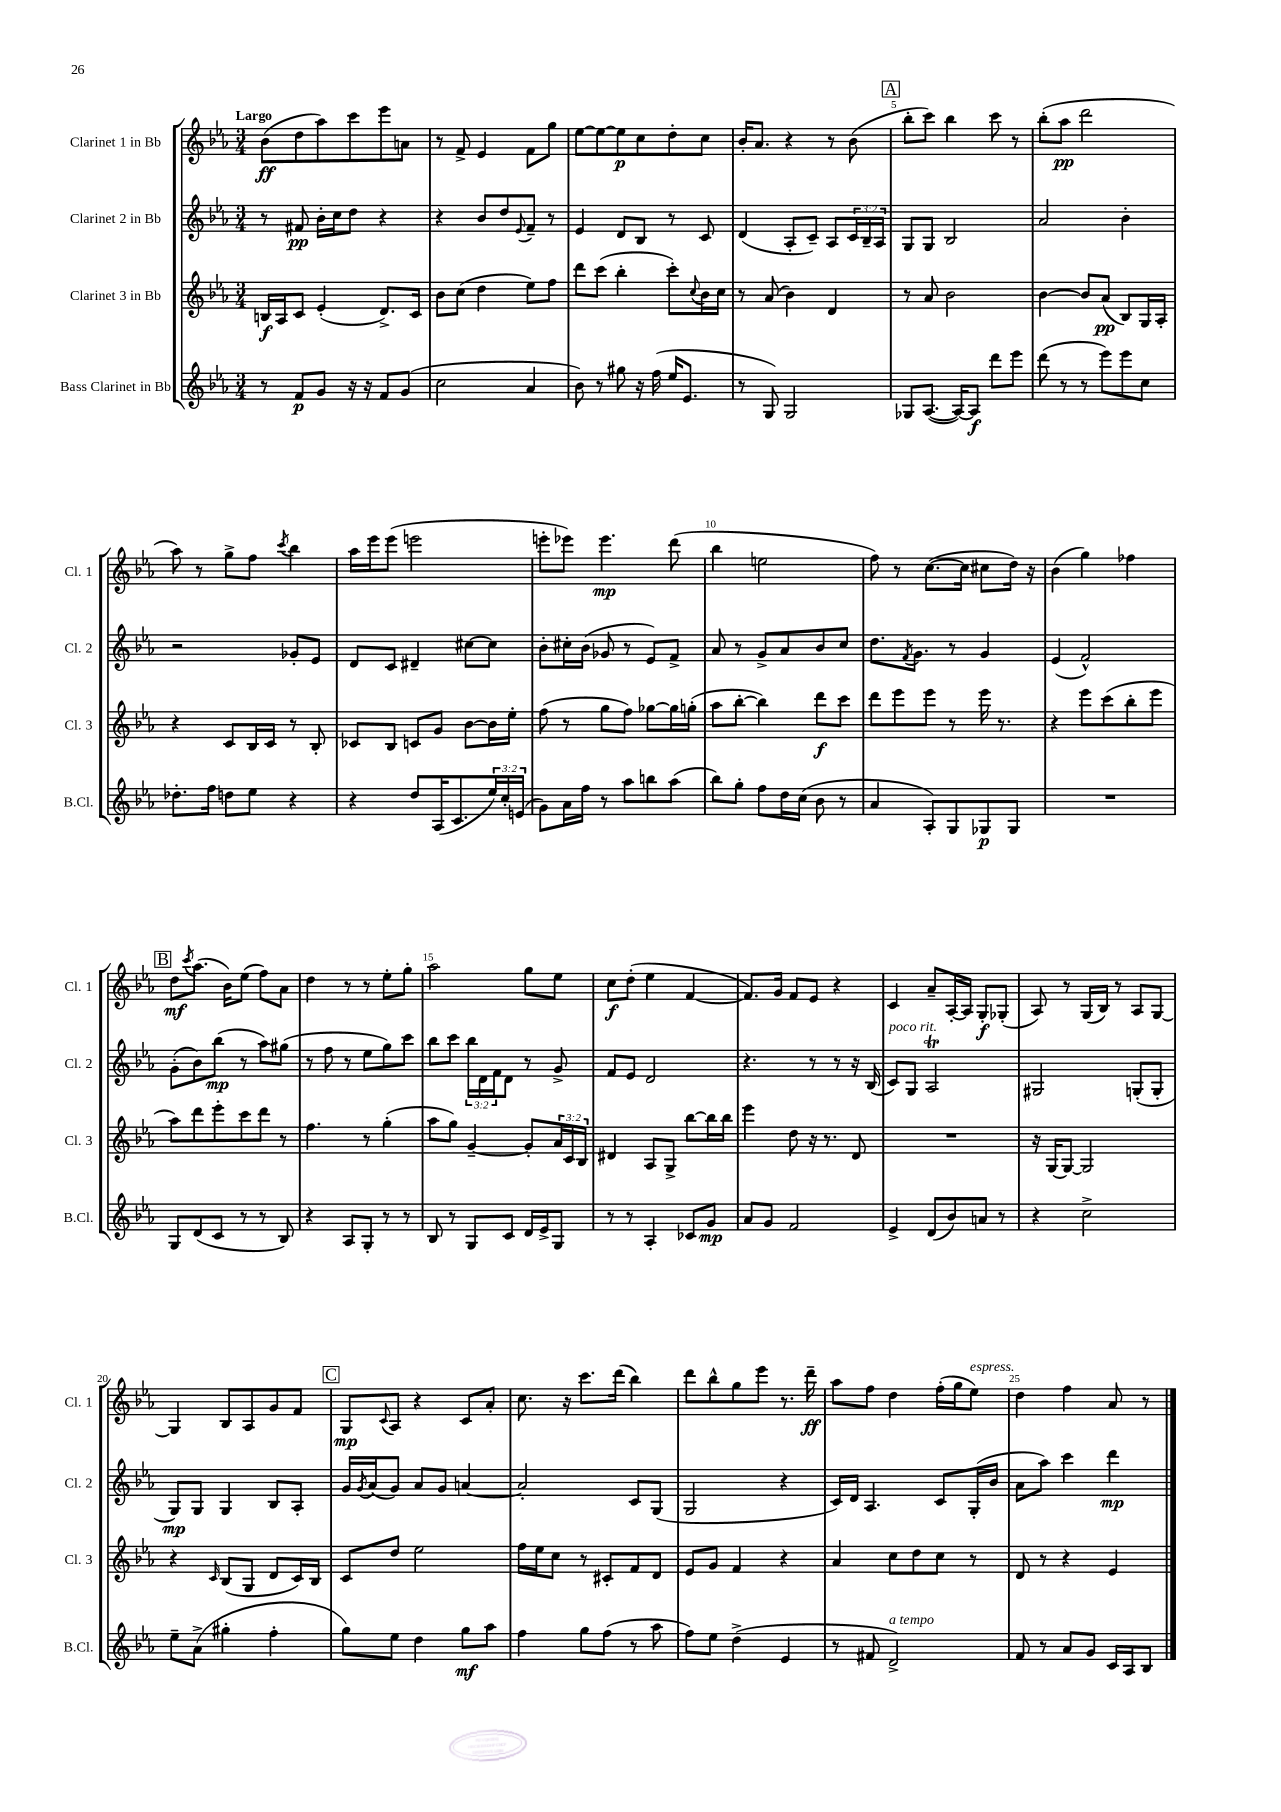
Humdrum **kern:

**kern	**kern	**kern	**kern
*staff4	*staff3	*staff2	*staff1
*clefG2	*clefG2	*clefG2	*clefG2
*k[b-e-a-]	*k[b-e-a-]	*k[b-e-a-]	*k[b-e-a-]
*M3/4	*M3/4	*M3/4	*M3/4
8r	16B/LL	8r	(8b-\L
.	16A-/J	.	.
8f/L	8c/J	8f#/	8dd\
8g/J	(4e-'/	16b-'\LL	8aa-\)
.	.	16cc\J	.
16r	.	8dd\J	8ccc\
16r	.	.	.
8f/L	8.d^/L)	4r	8eee-\
(8g/J	.	.	8a\J
.	16c/Jk	.	.
=	=	=	=
2cc\	8b-\L	4r	8r
.	(8cc\J	.	8f^/
.	4dd\	8b-/L	4e-/
.	.	8dd/	.
.	.	8qqe-/	.
4a-/	8ee-\L)	8f~/J	8f\L
.	8ff\J	8r	8gg\J
=	=	=	=
8b-\)	8ddd\L	4e-/	[8ee-\L
8r	(8ccc\J	.	8ee-\_
8gg#\	4bb-'\	8d/L	8ee-\]
16r	.	8B-/J	8cc\
(16ff\	.	.	.
16ee-/LK	8ccc'\L)	8r	8dd'\
8.e-/J	.	.	.
.	8qqcc/	.	.
.	16b-\L	8c/	8cc\J
.	16cc\JJ	.	.
=	=	=	=
8r	8r	(4d/	16b-'/LK
.	.	.	8.a-/J
8G/)	(8a-/	.	.
2G/	4b-\)	8A-'/L	4r
.	.	8c~/J)	.
.	4d/	8A-/L	8r
.	.	24c/L	(8b-\
.	.	24B-~/	.
.	.	24A-/JJ	.
=	=	=	=
8G-/L	8r	8G/L	8bb-'\L
([8.A-/J	8a-/	8G/J	8ccc\J)
.	2b-\	2B-/	4bb-\
16A-/_LK)	.	.	.
8A-/]J	.	.	.
8ddd\L	.	.	8ccc\
8eee-\J	.	.	8r
=	=	=	=
(8ddd\	[4b-\	2a-/	(8bb-'\L
8r	.	.	8aa-\J
8r	8b-/]L	.	2ddd\
8eee-\L)	(8a-/J	.	.
8eee-\	8B-/L)	4b-'\	.
8cc\J	16G/L	.	.
.	16A-'/JJ	.	.
=	=	=	=
8.dd-'\L	4r	2r	8aa-\)
.	.	.	8r
16ff\Jk	.	.	.
8dd\L	8c/L	.	8gg^\L
8ee-\J	16B-/L	.	8ff\J
.	16c/JJ	.	.
.	.	.	8qccc/
4r	8r	8g-'/L	4bb-\
.	8B-'/	8e-/J	.
=	=	=	=
4r	8c-/L	8d/L	16aa-\LL
.	.	.	16eee-\J
.	8B-/J	8c/J	(8eee-\J
8dd/L	8c/L	4d#~/	2eee\
(16A-/K	8g/J	.	.
8.c/	.	.	.
.	[8b-\L	[8cc#\L	.
24ee-/L)	16b-\]L	8cc#\]J	.
24cc'/	.	.	.
.	16ee-'\JJ	.	.
(24e/JJ	.	.	.
=	=	=	=
8g\L)	(8ff\	8b-'\L	8eee'\L
16a-\L	8r	16cc#'\L	8eee-\J)
16ff\JJ	.	(16b-\JJ	.
8r	8gg\L	8g-/	4.eee-\
8aa-\L	8ff\J)	8r	.
8bb\	[8gg-\L	8e-/L)	.
(8aa-\J	16gg-\]L	8f^/J	(8ddd\
.	(16gg'\JJ	.	.
=	=	=	=
8bb-\L)	8aa-\L	8a-/	4bb-\
8gg'\J	[8bb-'\J	8r	.
8ff\L	4bb-\])	8g^/L	2ee\
16dd\L	.	8a-/	.
(16cc\JJ	.	.	.
8b-\	8ddd\L	8b-/	.
8r	8ccc\J	8cc/J	.
=	=	=	=
4a-/	8ddd\L	8.dd\L	8ff\)
.	8eee-\	.	8r
.	.	8qf/	.
.	.	8.g\J	.
8A-'/L)	8eee-\J	.	([8.cc\L
8G/	8r	8r	.
.	.	.	16cc\]Jk
8G-/	16eee-\	4g/	8cc#\L
.	8.r	.	.
8G-/J	.	.	16dd\Jk)
.	.	.	16r
=	=	=	=
2.r	4r	(4e-/	(4b-\
.	8eee-\L	2f^^/)	4gg\)
.	(8ccc\	.	.
.	8bb-'\	.	4ff-\
.	8eee-\J	.	.
=	=	=	=
8G/L	8aa-\L)	(8g'\L	8dd\L
.	.	.	8qccc/
(8d/	8ddd\	8b-\)	(8.aa-\J
8c/J	8eee-'\	(8bb-\J	.
.	.	.	16b-\LK)
8r	8ccc\	8r	(8ee-\J
8r	8ddd\J	8aa-\L)	8ff\L)
8B-/)	8r	(8gg#\J	8a-\J
=	=	=	=
4r	4.ff\	8r	4dd\
.	.	8ff\	.
8A-/L	.	8r	8r
8G'/J	8r	8ee-\L	8r
8r	(4gg'\	8gg\)	8ee-'\L
8r	.	8ccc\J	8gg'\J
=	=	=	=
8B-/	8aa-\L	8bb-\L	2aa-\
8r	8gg\J)	8ccc\J	.
8G/L	[4g~/	24bb-\LL	.
.	.	24d\	.
.	.	24f\J	.
8c/J	.	8d\J	.
16d/LL	8g'/]L	8r	8gg\L
16e-^/J	.	.	.
8G/J	24a-/L	8g^/	8ee-\J
.	24c/	.	.
.	24B-/JJ	.	.
=	=	=	=
8r	4d#/	8f/L	8cc\L
8r	.	8e-/J	(8dd'\J
4A-'/	8A-/L	2d/	4ee-\
.	8G^/J	.	.
8c-/L	[8bb-\L	.	[4f/
8g/J	16bb-\]L	.	.
.	16bb-\JJ	.	.
=	=	=	=
8a-/L	4eee-\	4.r	8.f/]L)
8g/J	.	.	.
.	.	.	16g/Jk
2f/	8dd\	.	8f/L
.	16r	8r	8e-/J
.	8.r	.	.
.	.	8r	4r
.	8d/	16r	.
.	.	(16B-/	.
=	=	=	=
4e-^/	2.r	8c/L)	4c/
.	.	8G/J	.
(8d/L	.	2A-/	8a-~/L
8b-/)	.	.	[16A-'/L
.	.	.	16A-/]JJ
8a/J	.	.	8G'/L
8r	.	.	(8G-'/J
=	=	=	=
4r	16r	2G#/	8A-/)
.	[16G/LK	.	.
.	8G/_J	.	8r
2cc^\	2G/]	.	(16G/LL
.	.	.	16B-/JJ)
.	.	.	8r
.	.	(8G'/L	8A-/L
.	.	8G'/J	[8G/J
=	=	=	=
8ee-~\L	4r	8G/L)	4G/]
(8a-^\J	.	8G/J	.
.	16qqc/	.	.
4gg#'\	(8B-/L	4G/	8B-/L
.	8G/J	.	8A-/
4ff'\	8d/L	8B-/L	8g/
.	16c/L)	8A-'/J	8f/J
.	16B-/JJ	.	.
=	=	=	=
8gg\L)	8c/L	16g/LL	8G/L
.	.	8qg/	.
.	.	(16a-/J	.
.	.	.	8qqc/
8ee-\J	8dd/J	8g/J)	8A-/J
4dd\	2ee-\	8a-/L	4r
.	.	8g/J	.
8gg\L	.	[4a/	8c/L
8aa-\J	.	.	8a-'/J
=	=	=	=
4ff\	16ff\LL	2a'/]	8.cc\
.	16ee-\J	.	.
.	8cc\J	.	.
.	.	.	16r
8gg\L	8r	.	8.ccc\L
(8ff\J	8c#'/L	.	.
.	.	.	(16ddd\Jk
8r	8f/	8c/L	4bb-\)
8aa-\	8d/J	(8G/J	.
=	=	=	=
8ff\L)	8e-/L	2G/	8ddd\L
8ee-\J	8g/J	.	8bb-^^\
(4dd^\	4f/	.	8gg\
.	.	.	8eee-\J
4e-/	4r	4r	8.r
.	.	.	16ddd~\
=	=	=	=
8r	4a-/	16c/LL)	8aa-\L
.	.	16d/JJ	.
8f#/	.	4.A-/	8ff\J
2d^/)	8cc\L	.	4dd\
.	8dd\	.	.
.	8cc\J	8c/L	(16ff'\LL
.	.	.	16gg\J
.	8r	(16G'/L	8ee-\J)
.	.	16b-/JJ	.
=	=	=	=
8f/	8d/	8a-\L	4dd\
8r	8r	8aa-\J)	.
8a-/L	4r	4ccc\	4ff\
8g/J	.	.	.
16c/LL	4e-/	4ddd\	8a-/
16A-/J	.	.	.
8B-/J	.	.	8r
==	==	==	==
*-	*-	*-	*-
